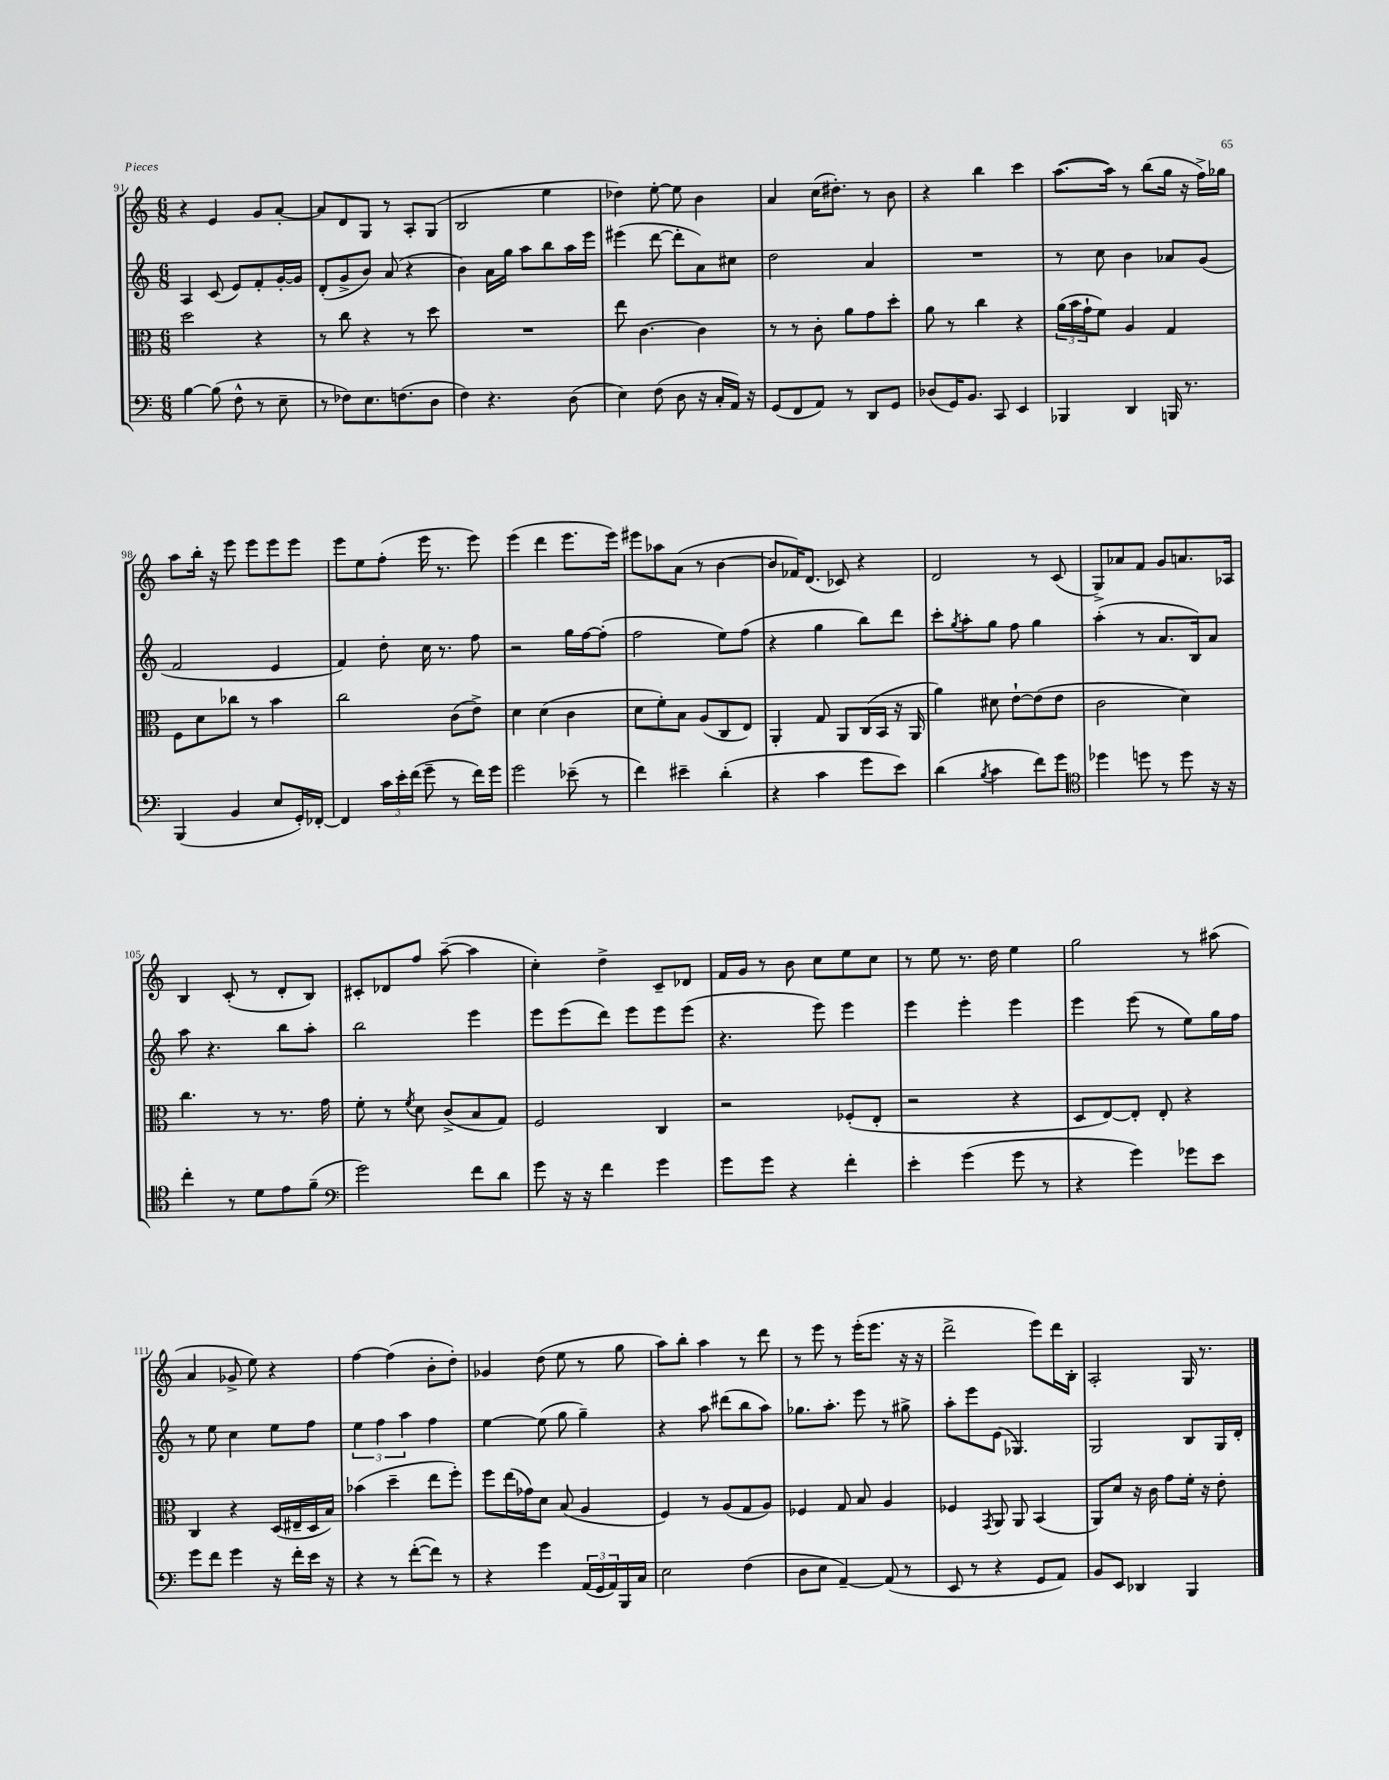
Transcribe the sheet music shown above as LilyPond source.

<<
\new StaffGroup <<
\new Staff = "s0" {
    \clef treble \key c \major \numericTimeSignature \time 6/8
    r4 e'4 g'8 a'8~-. |
    a'8 d'8 g8 r8 a8-. g8( |
    b2 e''4 |
    des''4) e''8~-. e''8 b'4 |
    a'4 c''16( dis''8.-.) r8 b'8 |
    r4 b''4 c'''4 |
    a''8.~( a''16) r8 b''8( g''16 r16 f''16->) ges''16 |
    a''8 b''16-. r16 e'''8 e'''8 e'''8 e'''8 |
    e'''8 e''8 f''8-.( e'''16 r8. e'''8) |
    e'''4( d'''4 e'''8. e'''16) |
    eis'''8 aes''8 a'8( r8 b'4~ |
    b'8 fes'16) d'8.( ces'8) r4 |
    d'2 r8 c'8( |
    g8->) aes'8 f'8 g'8 a'8. aes16 |
    b4 c'8-.( r8 d'8-. b8) |
    cis'8-. des'8 f''8 a''8~--( a''4 |
    c''4-.) d''4-> c'8-- des'8 |
    f'16 g'16 r8 b'8 c''8 e''8 c''8 |
    r8 e''8 r8. d''16 e''4 |
    g''2 r8 ais''8( |
    a'4 ges'8-> e''8) r4 |
    f''4~ f''4( b'8-. d''8-.) |
    ges'4 d''8( e''8 r8 g''8 |
    a''8) b''8-. a''4 r8 d'''8 |
    r8 e'''8 r8 e'''16-.( e'''8. r16 r16 |
    d'''2-> e'''8) d'''16 b16-. |
    a2-. g16 r8. \bar "|." |
}
\new Staff = "s1" {
    \clef treble \key c \major \numericTimeSignature \time 6/8
    a4 c'8( e'8) f'8-. g'16~-. g'16 |
    d'8-.( g'8-> b'8) a'8( r4 |
    b'4) a'16 g''16 a''8 b''8 a''16 e'''16 |
    eis'''4( d'''8~ d'''8-. a'8) cis''8 |
    d''2 a'4 |
    R2. |
    r8 c''8 b'4 aes'8 g'8( |
    f'2 e'4 |
    f'4) d''8-. c''16 r8. f''8 |
    r2 g''16 f''16~ f''8-.( |
    f''2 e''8) f''8( |
    r4 g''4 b''8) d'''8 |
    c'''8-. \acciaccatura { g''8 } a''8-. g''8 f''8 g''4 |
    a''4-.( r8 a'8. b16) a'8 |
    a''8 r4. b''8 a''8-. |
    b''2 e'''4 |
    e'''8 e'''8( d'''8) e'''8 e'''8 e'''8( |
    r4. e'''8) e'''4 |
    e'''4 e'''4-. e'''4 |
    e'''4 e'''8( r8 e''8) g''16 f''16 |
    r8 e''8 c''4 e''8 f''8 |
    \tuplet 3/2 { e''4 f''4 a''4 } f''4 |
    e''4~ e''8( g''8 g''4--) |
    r4 a''8 dis'''8( b''8 a''8) |
    ges''8. a''8.-. e'''8 r8 gis''8-> |
    a''8-. e'''8 e'8( ges4.) |
    g2 b8 g16 d'16-. \bar "|." |
}
\new Staff = "s2" {
    \clef alto \key c \major \numericTimeSignature \time 6/8
    d''2 r4 |
    r8 c''8 r4 r8 d''8 |
    R2. |
    e''8 c'4.~ c'4 |
    r8 r8 c'8-. a'8 g'8 d''8-. |
    a'8 r8 c''4 r4 |
    \tuplet 3/2 { a'16( b'16 g'16-! } f'8) a4 g4 |
    f8 d'8 ces''8 r8 b'4 |
    c''2 c'8( e'8->) |
    d'4 d'4( c'4 |
    d'8 f'8-.) b8 a8( c8 e8) |
    a,4-. g8 a,8 c16( b,16 r16 a,16 |
    a'4) dis'8 e'8~-! e'8( e'8 |
    c'2 d'4) |
    c''4. r8 r8. g'16 |
    f'8-. r8 \acciaccatura { f'8 } d'8 c'8->( b8 g8) |
    f2 c4 |
    r2 fes8-.( e8-. |
    r2 r4 |
    d8 e8~) e8-. e8-. r4 |
    c4 r4 d16( eis16-- d16 b16) |
    bes'4( d''4-- e''8 f''8-.) |
    f''8 e''16( ges'16) d'8 b8( a4 |
    f4) r8 a8( g8 a8) |
    fes4 g8 b8 a4 |
    fes4 \acciaccatura { g,8 } a,8 a,8 b,4( |
    a,8) d'8 r16 c'16 g'8 f'16-. r16 e'8-. \bar "|." |
}
\new Staff = "s3" {
    \clef bass \key c \major \numericTimeSignature \time 6/8
    b4~ b8( f8-^ r8 e8-- |
    r8 fes8) e8. f8.( d8 |
    f4) r4. d8( |
    e4) f8( d8 r16 c16-. a,16) r16 |
    g,8( f,8 a,8) r8 d,8 g,8 |
    des8( g,16) b,8. c,8 e,4 |
    bes,,4 d,4 b,,16 r8. |
    b,,4( b,4 e8 g,16-.) fes,16~-. |
    fes,4 \tuplet 3/2 { c'16 e'16-. f'16( } g'8-- r8 f'16) g'16 |
    g'2 ees'8--( r8 |
    f'4) eis'4-- d'4-.( |
    r4 c'4 g'8 e'8) |
    d'4( \acciaccatura { b8 } c'4 f'8) g'8 |
    \clef tenor des''4 d''8 r8 d''8 r16 r16 |
    c''4-. r8 d'8 e'8 f'8--( |
    \clef bass g'2) f'8 d'8 |
    g'8 r16 r16 f'4 g'4 |
    g'8 g'8 r4 f'4-. |
    e'4-. g'4( g'8 r8 |
    r4 g'4) ges'8 e'8 |
    g'8 f'8 g'4 r16 f'16-. e'16 r16 |
    r4 r8 f'8~-.( f'8) r8 |
    r4 g'4 \tuplet 3/2 { a,16( g,16 a,16) } b,,16 c16 |
    e2 f4( |
    d8 e8 a,4~--) a,8( r8 |
    e,8 r8 r4 g,8 a,8) |
    b,8 e,8 des,4 b,,4 \bar "|." |
}
>>
>>
\layout { \context { \Score currentBarNumber = #91 } }
